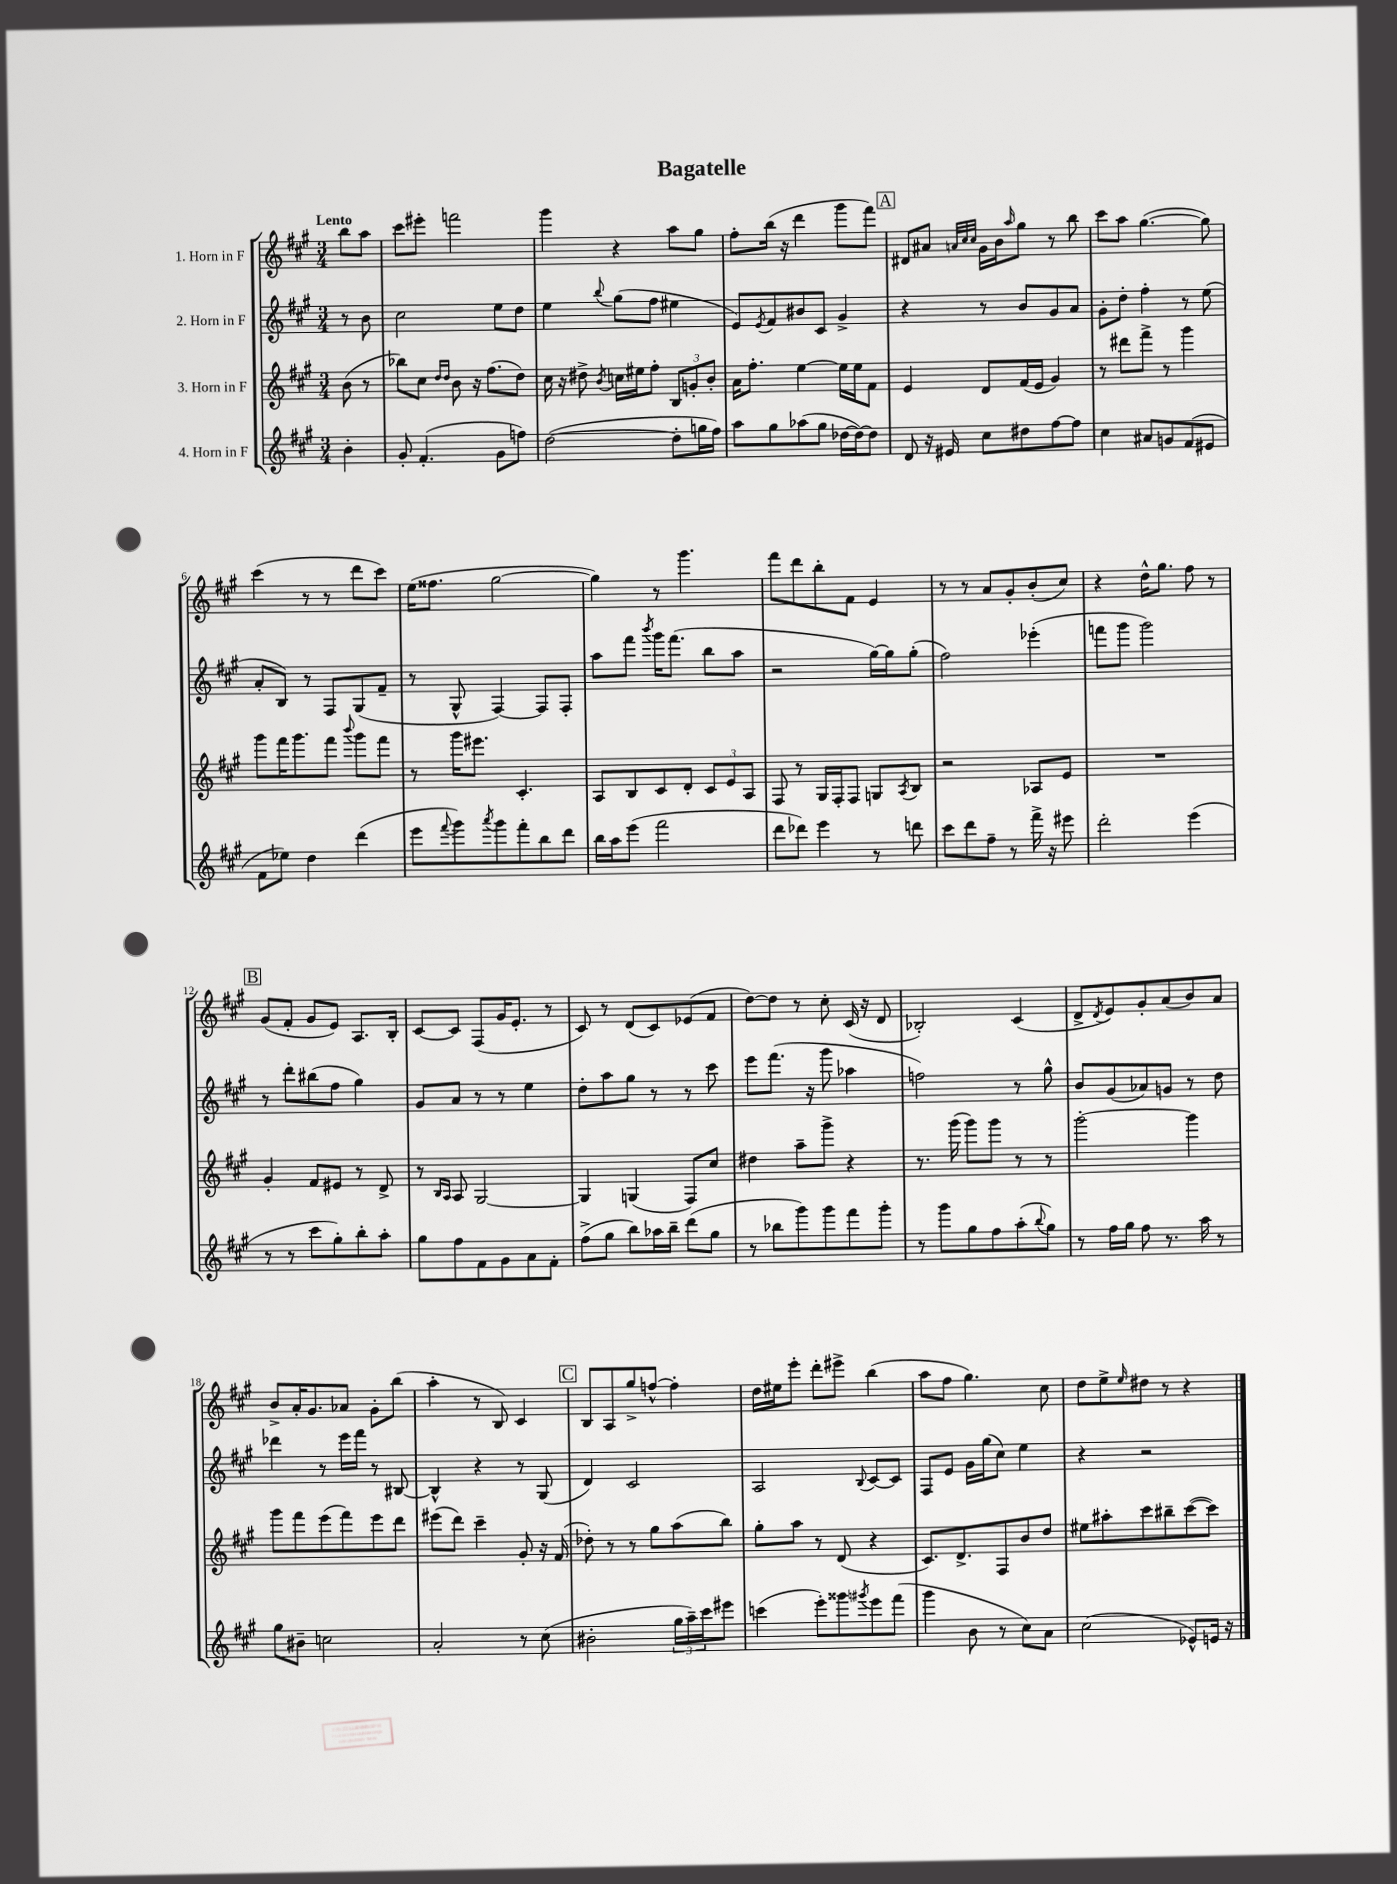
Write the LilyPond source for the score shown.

\header { title = "Bagatelle" }
<<
\new StaffGroup <<
\new Staff = "s0" \with { instrumentName = "1. Horn in F" } {
    \clef treble \key a \major \numericTimeSignature \time 3/4 \partial 4 \tempo "Lento"
    b''8 a''8 |
    cis'''8 eis'''8-. f'''2 |
    gis'''4 r4 a''8 gis''8 |
    fis''8-. b''16( r16 d'''4 gis'''8 fis'''8) |
    \mark \markup { \box "A" } dis'8 ais'8 \grace { a'32 cis''32 cis''32 } gis'16 b'16 \grace { a''16 } gis''8 r8 b''8 |
    cis'''8 a''8 gis''4.~( gis''8) |
    cis'''4( r8 r8 d'''8 cis'''8) |
    e''16( fisis''8. gis''2~ |
    gis''4) r8 gis'''4. |
    fis'''8 d'''8 b''8-. fis'8 e'4 |
    r8 r8 a'8 gis'8-. b'8-.( cis''8) |
    r4 d''16-^ gis''8. fis''8 r8 |
    \mark \markup { \box "B" } gis'8( fis'8-. gis'8 e'8) a8. b16-. |
    cis'8~ cis'8 fis8( gis'16 e'8.-. r8 |
    cis'8) r8 d'8( cis'8) ees'8( fis'8 |
    d''8~) d''8 r8 cis''8-. cis'16( r16 d'8 |
    bes2-.) cis'4( |
    d'8-> \acciaccatura { d'8 } e'8) gis'8-. a'8( b'8) a'8 |
    b'8-> a'16-. gis'8. aes'8 gis'8-. b''8( |
    a''4-. r8 b8) cis'4 |
    \mark \markup { \box "C" } b8 a8 gis''8-> f''8~-^ f''4-. |
    d''16 eis''16 e'''8-. d'''8-. eis'''8-> b''4( |
    a''8 fis''8 gis''4.) cis''8 |
    d''8 e''8-> \grace { e''16 } dis''8 r8 r4 \bar "|." |
}
\new Staff = "s1" \with { instrumentName = "2. Horn in F" } {
    \clef treble \key a \major \numericTimeSignature \time 3/4 \partial 4
    r8 b'8 |
    cis''2 e''8 d''8 |
    e''4 \appoggiatura { b''8 } gis''8( fis''8 eis''4 |
    e'8) \acciaccatura { e'8 } fis'8 bis'8 cis'8 gis'4-> |
    \mark \markup { \box "A" } r4 r8 b'8 gis'8 a'8 |
    gis'8-. d''8-. fis''4-. r8 e''8( |
    a'8-. b8) r8 fis8 gis8( fis'8-- |
    r8 gis8-^ fis4~) fis8 fis8-. |
    a''8 fis'''8 \acciaccatura { b'''8 } gis'''16 fis'''8.( b''8 a''8 |
    r2 gis''16~) gis''16 gis''8-.( |
    fis''2) ees'''4-.( |
    f'''8 gis'''8 gis'''2) |
    \mark \markup { \box "B" } r8 d'''8-. bis''8( fis''8 gis''4) |
    gis'8 a'8 r8 r8 e''4 |
    d''8-. a''8 gis''8 r8 r8 cis'''8 |
    e'''8 fis'''8.( r16 gis'''8 aes''4 |
    f''2) r8 gis''8-^ |
    b'8 gis'8( aes'8) g'8 r8 d''8 |
    des'''4 r8 e'''16 fis'''16 r8 bis8~ |
    bis4-^ r4 r8 gis8( |
    \mark \markup { \box "C" } d'4) cis'2 |
    a2 \appoggiatura { b8 } cis'8~ cis'8 |
    fis8 e'8 gis'16 gis''16( cis''8) e''4 |
    r4 r2 \bar "|." |
}
\new Staff = "s2" \with { instrumentName = "3. Horn in F" } {
    \clef treble \key a \major \numericTimeSignature \time 3/4 \partial 4
    b'8( r8 |
    bes''8) cis''8 \grace { d''16 d''16 } b'8 r16 fis''8.( d''8) |
    cis''16 r16 dis''8-> \acciaccatura { b'8 } c''16 eis''16 fis''8-. \tuplet 3/2 { b8 g'8-. b'8-. } |
    a'16 fis''8.-. e''4~ e''16 e''16 fis'8 |
    \mark \markup { \box "A" } e'4 d'8 fis'16( e'16 gis'4) |
    r8 dis'''8 fis'''8-> r8 gis'''4 |
    gis'''8 fis'''16 gis'''8. fis'''8 \appoggiatura { b'''8 } gis'''8 fis'''8 |
    r8 gis'''16 eis'''8. cis'4.-. |
    a8 b8 cis'8 d'8-. \tuplet 3/2 { cis'8 e'8 a8 } |
    fis8 r8 gis16 fis16-. fis8 g8 \acciaccatura { a8 } b8 |
    r2 aes8 e'8 |
    R2. |
    \mark \markup { \box "B" } gis'4-. fis'8 eis'8 r8 d'8-> |
    r8 \grace { b16 a16 } a8 gis2~ |
    gis4 g4( fis8) cis''8 |
    dis''4 a''8-- gis'''8-> r4 |
    r8. gis'''16( gis'''8) gis'''8 r8 r8 |
    gis'''2~-. gis'''4 |
    gis'''8 fis'''8 e'''8( fis'''8) e'''8 d'''8 |
    eis'''8( d'''8) cis'''4-- gis'8-. r16 fis'16( |
    \mark \markup { \box "C" } des''8-.) r8 r8 gis''8 a''8( b''8) |
    gis''8-. a''8 r8 d'8( r4 |
    cis'8.) d'8.-> fis8 b'8 d''8 |
    eis''8 ais''8-. cis'''8 bis''8-- cis'''8~( cis'''8) \bar "|." |
}
\new Staff = "s3" \with { instrumentName = "4. Horn in F" } {
    \clef treble \key a \major \numericTimeSignature \time 3/4 \partial 4
    b'4-. |
    gis'8-. fis'4.-.( gis'8 f''8) |
    d''2~( d''8-. g''16 fis''16) |
    a''8 gis''8 aes''8( gis''8 des''16~ des''16~) des''8 |
    \mark \markup { \box "A" } d'8 r16 eis'16 cis''8 dis''8 fis''8~ fis''8 |
    cis''4 ais'8 g'8 fis'8( eis'8 |
    fis'8 ees''8) d''4 d'''4( |
    e'''8 \appoggiatura { fis'''8 } gis'''8) \acciaccatura { a'''8 } gis'''8 fis'''8-. b''8 d'''8 |
    b''16 a''16 e'''8( fis'''2 |
    d'''8 des'''8) e'''4 r8 d'''8 |
    cis'''8 d'''8 fis''8-- r8 fis'''16-> r16 eis'''8 |
    d'''2-. e'''4( |
    \mark \markup { \box "B" } r8 r8 cis'''8 gis''8-.) b''8-. a''8-. |
    gis''8 fis''8 fis'8 gis'8 a'8 fis'8-. |
    fis''8->( gis''8 b''8) aes''16 b''16-- d'''8( gis''8 |
    r8 bes''8 gis'''8) gis'''8 fis'''8 gis'''8-. |
    r8 gis'''8 gis''8 fis''8 a''8-.( \appoggiatura { b''8 } gis''8) |
    r8 fis''16 gis''16 fis''8 r8. a''16 r8 |
    gis''8 bis'8-- c''2 |
    a'2-. r8 cis''8( |
    \mark \markup { \box "C" } bis'2-. \tuplet 3/2 { gis''16 a''16--) cis'''16 } eis'''8 |
    c'''4( e'''8-.) gisis'''8 \acciaccatura { gis'''8 } e'''8 fis'''8( |
    gis'''4 b'8 r8 cis''8) a'8 |
    cis''2( ees'8-^) e'16 r16 \bar "|." |
}
>>
>>
